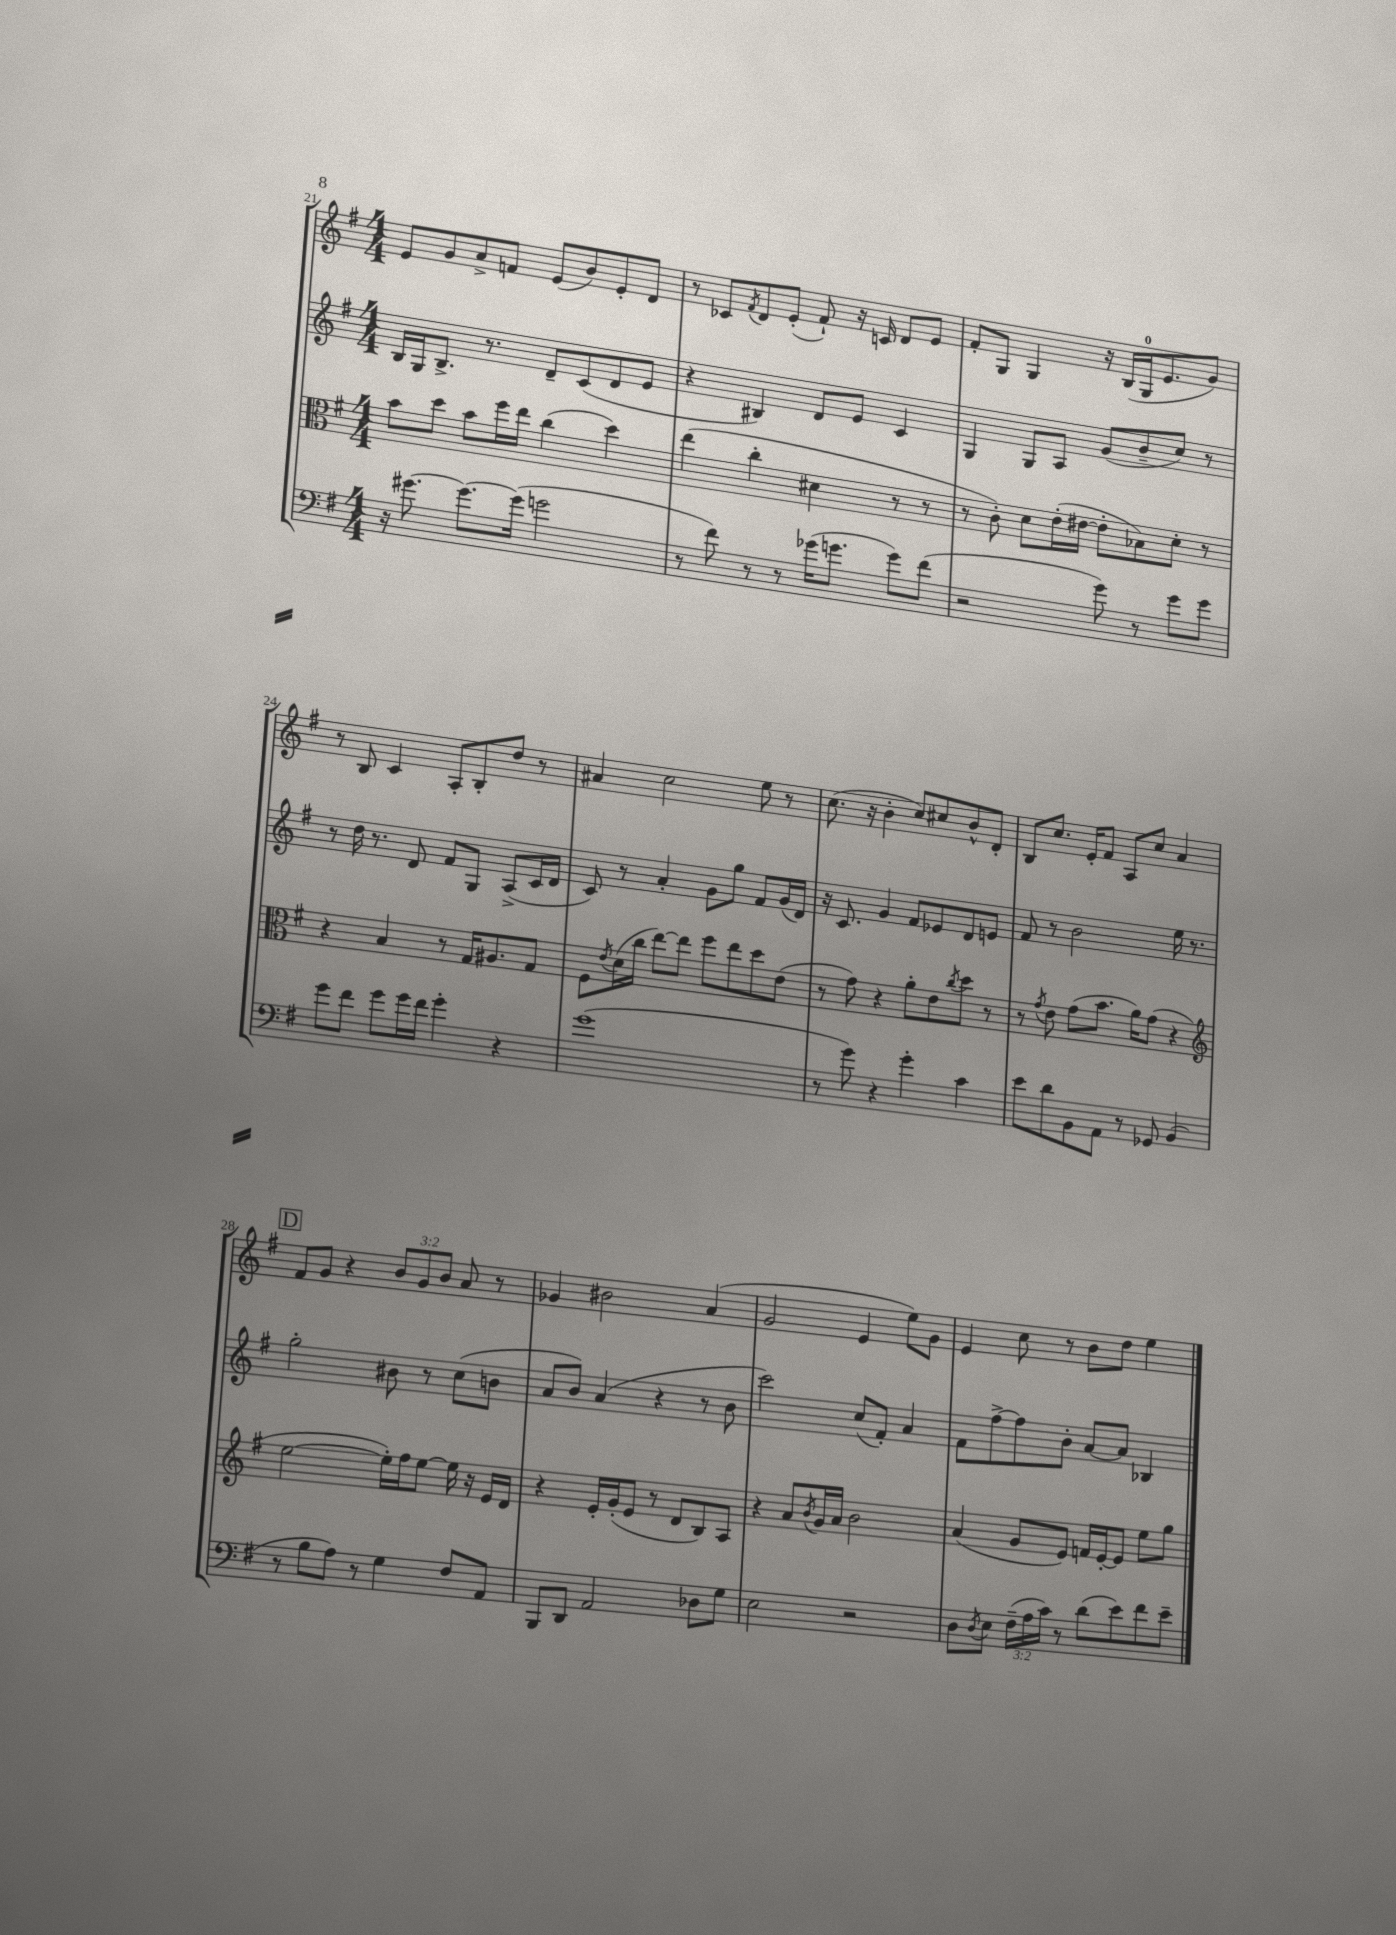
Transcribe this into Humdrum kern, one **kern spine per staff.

**kern	**kern	**kern	**kern
*staff4	*staff3	*staff2	*staff1
*clefF4	*clefC3	*clefG2	*clefG2
*k[f#]	*k[f#]	*k[f#]	*k[f#]
*M4/4	*M4/4	*M4/4	*M4/4
16r	8b	16B	8e
[8.g#	.	16G	.
.	8dd	8.B^	8g
8.g#_	8b	.	8a^
.	.	8.r	.
.	16ff#	.	8f
(16g#]	16ee	.	.
2g	(4cc	8d~	(8e
.	.	(8c	8b)
.	4dd)	8d	8e'
.	.	8e	8d
=	=	=	=
8r	(4ee	4r	8r
8f#)	.	.	8c-
.	.	.	8qf#
8r	4cc'	4B#)	8d
8r	.	.	(8e'
(16g-	4d#	8d	8f#`)
8.g	.	.	.
.	.	8e	16r
.	.	.	16c
8g)	8r	4c	8d
(8f#	8r	.	8e
=	=	=	=
2r	8r	4G	8f#'
.	8c')	.	8G
.	8d	8G	4G
.	(16e'	8A	.
.	[16e#	.	.
8g)	8e#']	(8g	16r
.	.	.	(16B
8r	8B-)	8b~	16G
.	.	.	8.e
8g	8d'	8cc)	.
8g	8r	8r	8g)
=	=	=	=
8g	4r	8r	8r
8f#	.	16dd	8B
.	.	8.r	.
8g	4B	.	4c
16g	.	8d	.
16f#	.	.	.
4g'	8r	8f#	8A'
.	16G	8G	8B'
.	8.A#	.	.
4r	.	(8A^	8dd
.	8G	16c	8r
.	.	16d	.
=	=	=	=
(1g	8F#	8c)	4a#
.	8qe	.	.
.	(16d	8r	.
.	16cc	.	.
.	[8ee)	4a'	2cc
.	8ee]	.	.
.	8ff#	8g	.
.	8ee	8gg	.
.	8dd	8f#	8ee
.	(8e	(16g	8r
.	.	16d)	.
=	=	=	=
8r	8r	16r	(8.cc
.	.	8.c	.
8g)	8g)	.	.
.	.	.	16r
4r	4r	4g	4b'
4g'	8a'	8f#	8cc)
.	8e	8e-	8cc#
.	8qcc	.	.
4c	8dd	8d	8b^^
.	8r	8e	8d'
=	=	=	=
8e	8r	8f#	8B
.	8qg	.	.
8d	8e	8r	8.cc
8BB	(8g	2b	.
.	.	.	16e'
8AA	8.b	.	8f#
8r	.	.	8A
.	16a)	.	.
8GG-	(8g	.	8cc
(4BB	4r	16ee	4a
.	.	8.r	.
=	=	=	=
*	*clefG2	*	*
8r	[2ee	2gg'	8f#
8B	.	.	8g
8A)	.	.	4r
8r	.	.	.
4G	16ee'])	8b#	12b
.	16ff#	.	.
.	.	.	12g
.	[8ee	8r	.
.	.	.	12b
8F#	16ee]	(8cc	8a
.	16r	.	.
8AA	16e	8b	8r
.	16d	.	.
=	=	=	=
8BBB	4r	8a	4g-
8DD	.	8b)	.
2AA	16e'	(4a	2b#
.	(16g'	.	.
.	8e	.	.
.	8r	4r	.
.	8d	.	.
8D-	8B)	8r	(4a
8G	8A	8b	.
=	=	=	=
2E	4r	2ccc)	2g
.	8a	.	.
.	8qb	.	.
.	16g	.	.
.	16a	.	.
2r	2b	(8cc	4e
.	.	8f#')	.
.	.	4a	8ee)
.	.	.	8g
=	=	=	=
8D	(4a	8f#	4e
8qD	.	.	.
8E	.	[8ff#^	.
(24F#~	8g	8ff#]	8cc
24A	.	.	.
24c)	.	.	.
8r	8e)	8b'	8r
(8d	16f	[8a	8b
.	[16e'	.	.
8e)	8e]	8a]	8dd
8f#	8ee	4B-	4ee
8e~	8gg	.	.
==	==	==	==
*-	*-	*-	*-
